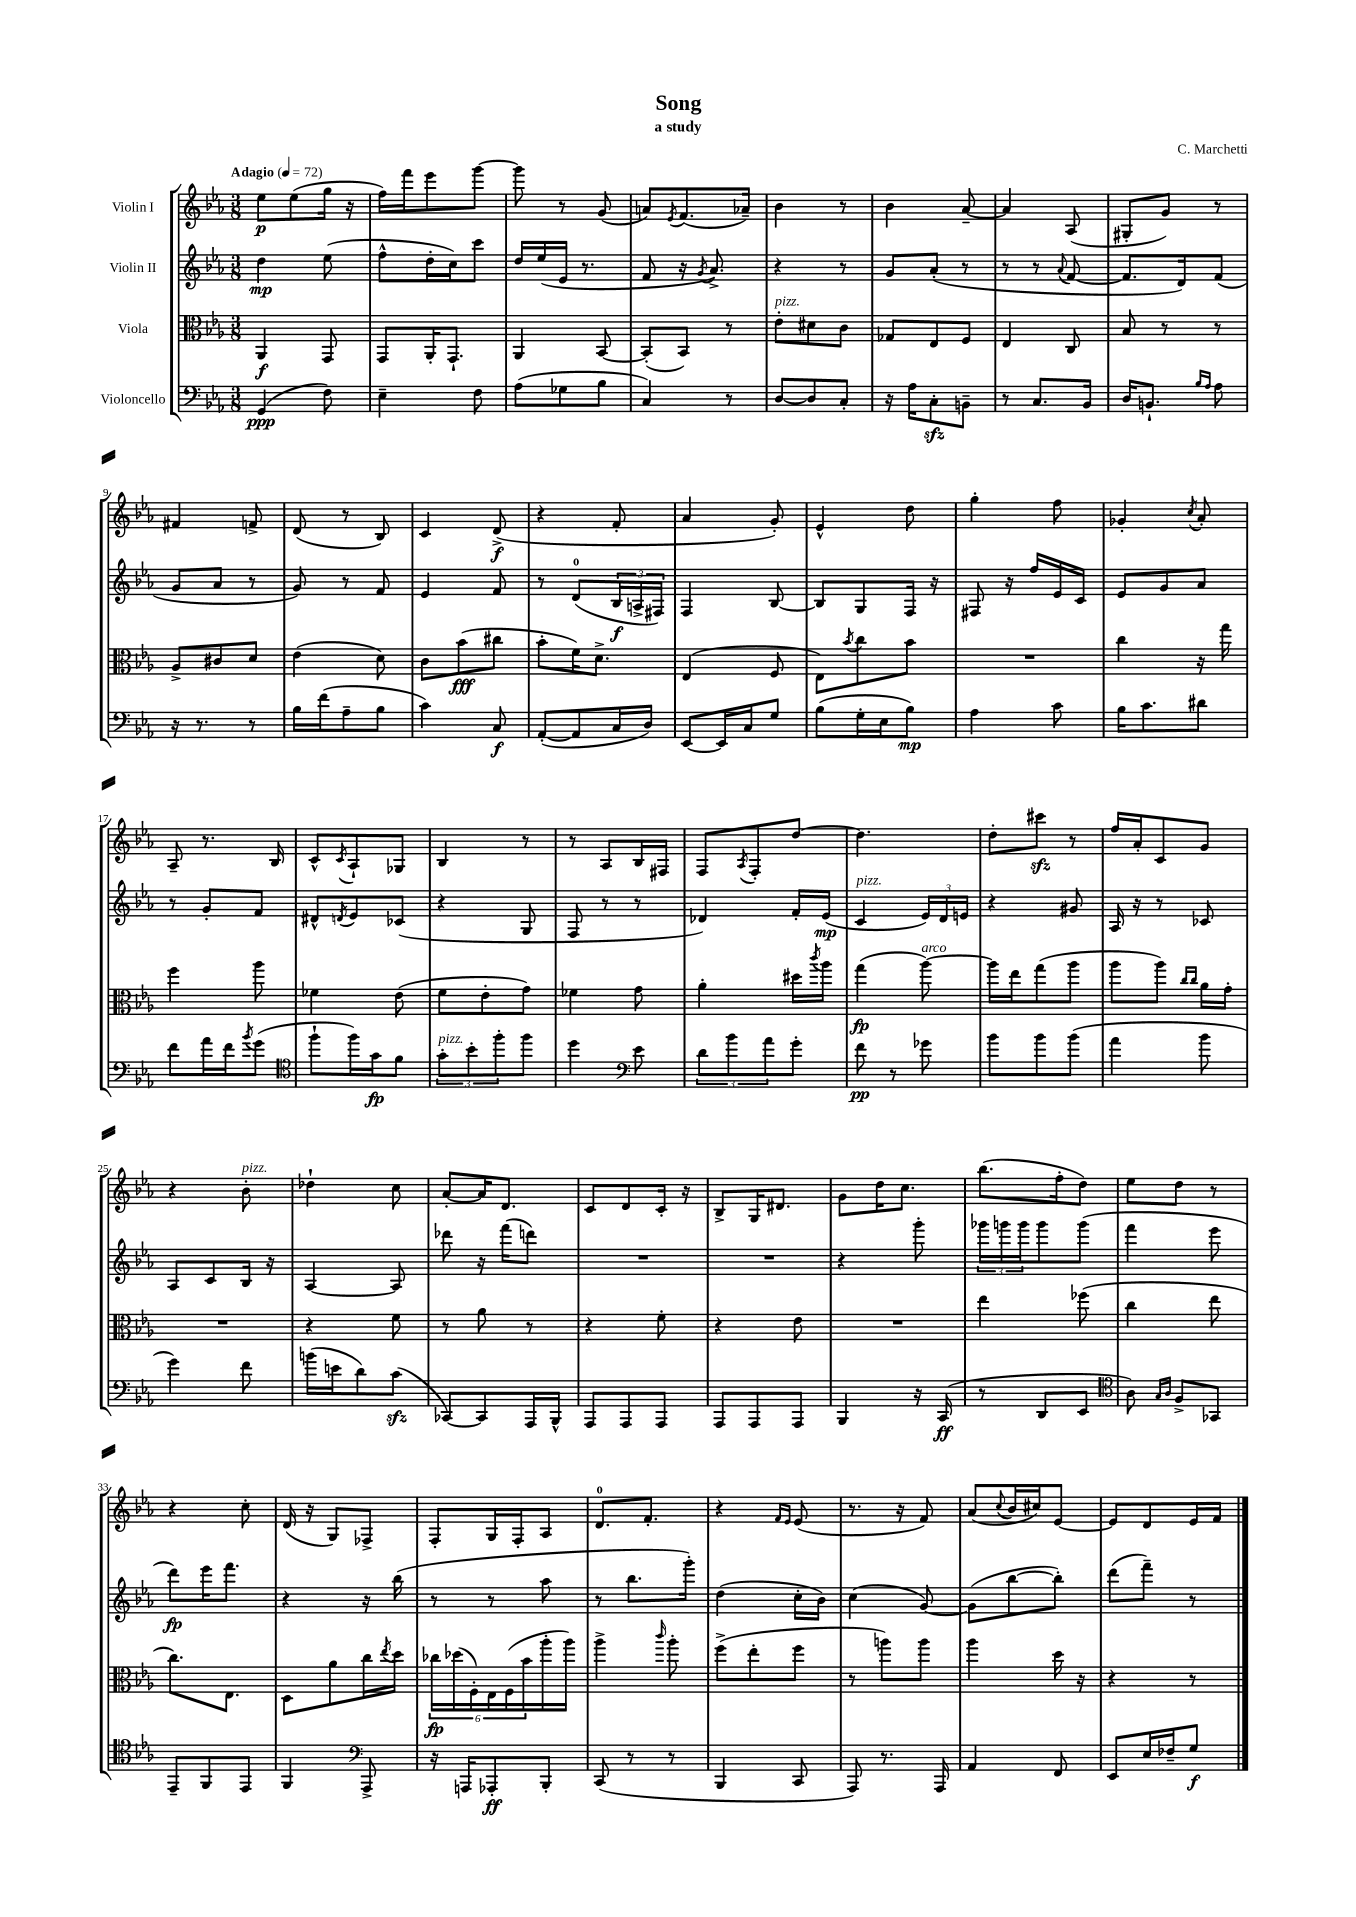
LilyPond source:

\header { title = "Song" composer = "C. Marchetti" subtitle = "a study" }
<<
\new StaffGroup <<
\new Staff = "s0" \with { instrumentName = "Violin I" } {
    \clef treble \key ees \major \numericTimeSignature \time 3/8 \tempo "Adagio" 4 = 72
    ees''8\p ees''8( g''16 r16 |
    f''16) f'''16 ees'''8 g'''8~ |
    g'''8 r8 g'8( |
    a'8) \acciaccatura { ees'8 } f'8.( aes'16--) |
    bes'4 r8 |
    bes'4 aes'8~-- |
    aes'4 aes8( |
    gis8-. g'8) r8 |
    fis'4 f'8-> |
    d'8( r8 bes8) |
    c'4 d'8->\f( |
    r4 f'8-. |
    aes'4 g'8-.) |
    ees'4-^ d''8 |
    g''4-. f''8 |
    ges'4-. \acciaccatura { c''8 } aes'8-. |
    aes8-- r8. bes16 |
    c'8-^ \acciaccatura { c'8 } aes8-! ges8 |
    bes4 r8 |
    r8 aes8 bes16 fis16 |
    f8 \acciaccatura { aes8 } f8-. d''8~ |
    d''4. |
    d''8-. cis'''8\sfz r8 |
    f''16 aes'16-. c'8 g'8 |
    r4 bes'8-.^\markup { \italic "pizz." } |
    des''4-! c''8 |
    aes'8~-. aes'16 d'8. |
    c'8 d'8 c'16-. r16 |
    bes8-> g16 dis'8. |
    g'8 d''16 c''8. |
    bes''8.( f''16-. d''8) |
    ees''8 d''8 r8 |
    r4 c''8-. |
    d'16( r16 g8) fes8-> |
    f8-. g16 f16-. aes8 |
    d'8.-0 f'8.-. |
    r4 \grace { f'16 ees'16 } ees'8( |
    r8. r16 f'8) |
    aes'8( \appoggiatura { c''8 } bes'16 cis''16) ees'8~ |
    ees'8 d'8 ees'16 f'16 \bar "|." |
}
\new Staff = "s1" \with { instrumentName = "Violin II" } {
    \clef treble \key ees \major \numericTimeSignature \time 3/8
    d''4\mp ees''8( |
    f''8-^ d''16-. c''16) c'''8 |
    d''16 ees''16( ees'16 r8. |
    f'8 r16 \acciaccatura { g'8 } aes'8.->) |
    r4 r8 |
    g'8 aes'8-.( r8 |
    r8 r8 \appoggiatura { aes'8 } f'8~ |
    f'8. d'16) f'8( |
    g'8 aes'8 r8 |
    g'8) r8 f'8 |
    ees'4 f'8 |
    r8 d'8-0( \tuplet 3/2 { bes16\f a16-> fis16) } |
    f4 bes8~ |
    bes8 g8 f16 r16 |
    fis8 r16 f''16 ees'16 c'16 |
    ees'8 g'8 aes'8 |
    r8 g'8-. f'8 |
    dis'8-^ \acciaccatura { d'8 } ees'8 ces'8( |
    r4 g8 |
    f8 r8 r8 |
    des'4) f'16-. ees'16\mp( |
    c'4^\markup { \italic "pizz." } \tuplet 3/2 { ees'16) d'16 e'16 } |
    r4 gis'8 |
    aes16 r16 r8 ces'8 |
    aes8 c'8 bes16 r16 |
    aes4~ aes8 |
    des'''8 r16 f'''16( d'''8) |
    R4. |
    R4. |
    r4 g'''8-. |
    \tuplet 3/2 { ges'''16 g'''16 g'''16 } g'''8 g'''8( |
    f'''4 ees'''8 |
    d'''8\fp) ees'''16 f'''8. |
    r4 r16 bes''16( |
    r8 r8 aes''8 |
    r8 bes''8. g'''16-.) |
    d''4( c''16-. bes'16) |
    c''4( g'8~) |
    g'8( bes''8~ bes''8-.) |
    d'''8( f'''8--) r8 \bar "|." |
}
\new Staff = "s2" \with { instrumentName = "Viola" } {
    \clef alto \key ees \major \numericTimeSignature \time 3/8
    aes,4\f g,8 |
    g,8 aes,16-. g,8.-! |
    aes,4 bes,8~ |
    bes,8-.( bes,8) r8 |
    ees'8-.^\markup { \italic "pizz." } dis'8 c'8 |
    ges8 ees8 f8 |
    ees4 c8 |
    bes8 r8 r8 |
    aes8-> cis'8 d'8 |
    ees'4( d'8) |
    c'8 bes'8\fff( cis''8 |
    bes'8-. f'16) d'8.-> |
    ees4( f8 |
    ees8) \acciaccatura { bes'8 } c''8 bes'8 |
    R4. |
    c''4 r16 g''16 |
    f''4 aes''8 |
    fes'4 ees'8( |
    f'8 ees'8-. g'8) |
    fes'4 g'8 |
    aes'4-. dis''16 \acciaccatura { c'''8 } aes''16 |
    g''4\fp( aes''8~^\markup { \italic "arco" }) |
    aes''16 ees''16 g''8( aes''8 |
    aes''8 aes''8) \grace { c''16 c''16 } aes'16 g'16-. |
    R4. |
    r4 f'8 |
    r8 aes'8 r8 |
    r4 f'8-. |
    r4 ees'8 |
    R4. |
    ees''4 fes''8( |
    c''4 ees''8 |
    c''8.) ees8. |
    d8 aes'8 c''16 \acciaccatura { ees''8 } d''16 |
    \tuplet 6/4 { ces''16\fp des''16( f16-.) ees16 f16( bes'16 } aes''16-. aes''16) |
    aes''4-> \grace { c'''16 } aes''8-. |
    f''8->( ees''8-. f''8 |
    r8 a''8) a''8 |
    aes''4 d''16 r16 |
    r4 r8 \bar "|." |
}
\new Staff = "s3" \with { instrumentName = "Violoncello" } {
    \clef bass \key ees \major \numericTimeSignature \time 3/8
    g,4\ppp( f8) |
    ees4-- f8 |
    aes8( ges8 bes8 |
    c4) r8 |
    d8~ d8 c8-. |
    r16 aes16 c8-.\sfz b,8-- |
    r8 c8. bes,16 |
    d16 b,8.-! \grace { bes16 aes16 } aes8 |
    r16 r8. r8 |
    bes16 f'16( aes8-- bes8 |
    c'4) c8\f |
    aes,8~-.( aes,8 c16 d16) |
    ees,8~ ees,16 c16 g8 |
    bes8( g16-. ees16 bes8\mp) |
    aes4 c'8 |
    bes16 c'8. dis'8 |
    f'8 aes'16 f'16 \acciaccatura { bes'8 } g'8( |
    \clef tenor f''8-! f''16) g'16\fp f'8 |
    \tuplet 3/2 { g'8-.^\markup { \italic "pizz." } bes'8-. f''8-. } f''8 |
    d''4 \clef bass ees'8 |
    \tuplet 3/2 { d'8 bes'8 aes'8 } g'8-. |
    f'8\pp r8 ges'8 |
    bes'8 bes'8 bes'8( |
    aes'4 bes'8 |
    g'4) f'8 |
    b'16( e'16 d'8) c'8\sfz( |
    ces,8~) ces,8 aes,,16 bes,,16-^ |
    aes,,8 aes,,8 aes,,8 |
    aes,,8 aes,,8 aes,,8 |
    bes,,4 r16 c,16\ff( |
    r8 d,8 ees,8 |
    \clef tenor aes8) \grace { g16 aes16 } f8-> ges,8 |
    ees,8-- f,8 ees,8 |
    f,4 \clef bass aes,,8-> |
    r16 a,,16 aes,,8-.\ff bes,,8-. |
    c,8( r8 r8 |
    bes,,4 c,8 |
    aes,,8) r8. aes,,16 |
    aes,4 f,8 |
    ees,8 ees16 fes16-- g8\f \bar "|." |
}
>>
>>
